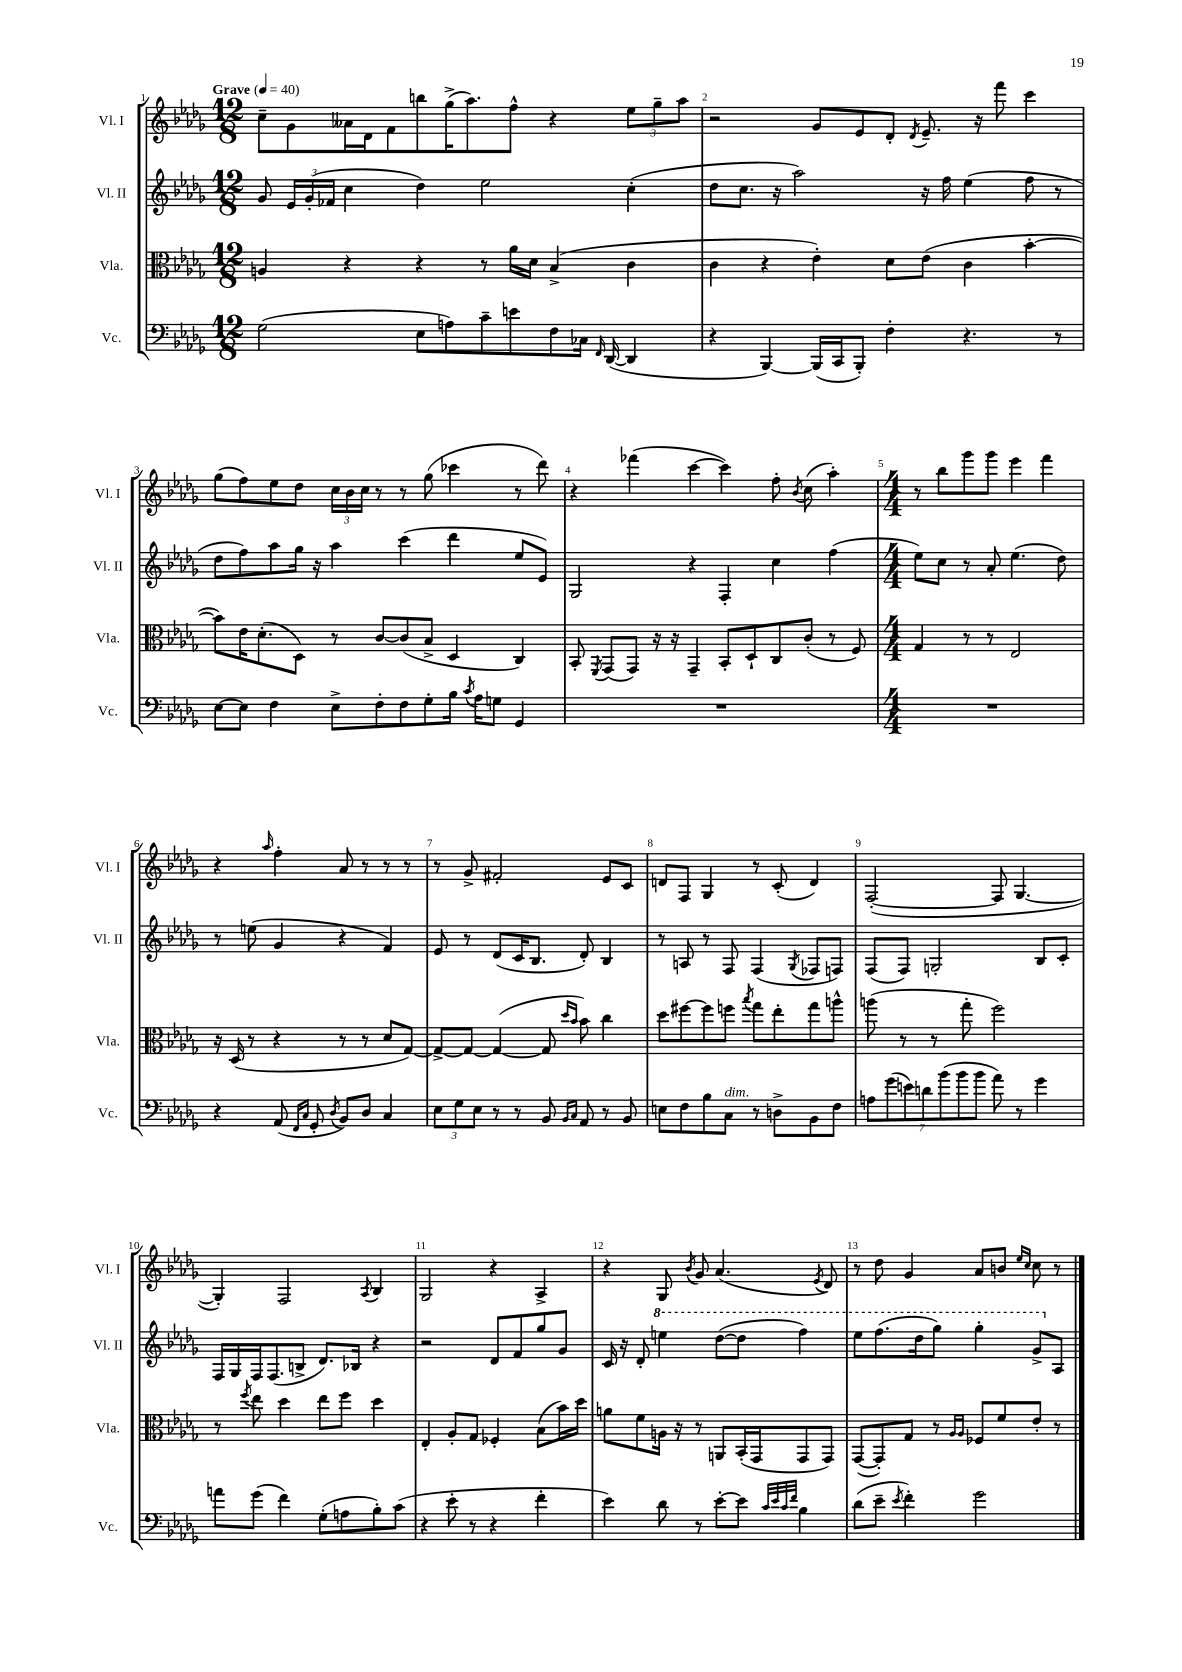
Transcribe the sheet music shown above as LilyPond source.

<<
\new StaffGroup <<
\new Staff = "s0" \with { instrumentName = "Vl. I" shortInstrumentName = "Vl. I" } {
    \clef treble \key des \major \numericTimeSignature \time 12/8 \tempo "Grave" 4 = 40
    \autoBeamOff c''8[-- ges'8 aeses'16 des'16 f'8 b''8 ges''16->( aes''8.) f''8]-^ r4 \tuplet 3/2 { ees''8[ ges''8-- aes''8] } |
    r2 ges'8[ ees'8 des'8]-. \acciaccatura { des'8 } ees'8.-- r16 f'''8 c'''4 |
    ges''8[( f''8) ees''8 des''8] \tuplet 3/2 { c''16[ bes'16 c''16] } r8 r8 ges''8( ces'''4 r8 des'''8) |
    r4 fes'''4( c'''4~ c'''4) f''8-. \acciaccatura { bes'8 } c''8( aes''4-.) |
    \numericTimeSignature \time 4/4 r8 bes''8[ ges'''8 ges'''8] ees'''4 f'''4 |
    r4 \grace { aes''16 } f''4-. aes'8 r8 r8 r8 |
    r8 ges'8-> fis'2-. ees'8[ c'8] |
    d'8[ f8] ges4 r8 c'8-.( d'4) |
    f2~-.( f8 ges4.~ |
    ges4-.) f2 \acciaccatura { aes8 } bes4 |
    ges2 r4 aes4-> |
    r4 ges8 \acciaccatura { bes'8 } ges'8 aes'4.( \acciaccatura { ees'8 } des'8) |
    r8 des''8 ges'4 aes'8[ b'8] \grace { ees''16[ c''16] } c''8 r8 \bar "|." |
}
\new Staff = "s1" \with { instrumentName = "Vl. II" shortInstrumentName = "Vl. II" } {
    \clef treble \key des \major \numericTimeSignature \time 12/8
    \autoBeamOff ges'8 \tuplet 3/2 { ees'16[ ges'16-.( fes'16] } c''4 des''4) ees''2 c''4-.( |
    des''8[ c''8.] r16 aes''2) r16 f''16 ees''4( f''8 r8 |
    des''8[ f''8) aes''8 ges''16] r16 aes''4 c'''4( des'''4 ees''8[ ees'8]) |
    ges2 r4 f4-. c''4 f''4( |
    \numericTimeSignature \time 4/4 ees''8[) c''8] r8 aes'8-. ees''4.( des''8) |
    r8 e''8( ges'4 r4 f'4) |
    ees'8 r8 des'8[( c'16 bes8.] des'8-.) bes4 |
    r8 a8 r8 f8 f4( \acciaccatura { ges8 } fes8[ f8]) |
    f8[( f8]) g2-. bes8[ c'8]-. |
    f16[ ges16 f16 f8.( b8]-> des'8.[) bes16] r4 |
    r2 des'8[ f'8 ges''8 ges'8] |
    c'16 r16 des'8-. \ottava #1 e'''4 des'''8[~( des'''8] f'''4) |
    ees'''8[ f'''8.( des'''16 ges'''8]) ges'''4-. ges''8[-> \ottava #0 aes8] \bar "|." |
}
\new Staff = "s2" \with { instrumentName = "Vla." shortInstrumentName = "Vla." } {
    \clef alto \key des \major \numericTimeSignature \time 12/8
    \autoBeamOff a4 r4 r4 r8 aes'16[ des'16] bes4->( c'4 |
    c'4 r4 ees'4-.) des'8[ ees'8]( c'4 bes'4~-. |
    bes'8[) ees'16 des'8.-.( des8]) r8 c'8[~ c'8( bes8]-> des4 c4) |
    bes,8-. \acciaccatura { f,8 } ges,8[( ges,8]) r16 r16 ges,4-- bes,8[-. des8-! c8 c'8]-.( r8 f8) |
    \numericTimeSignature \time 4/4 ges4 r8 r8 ees2 |
    r16 des16( r8 r4 r8 r8 des'8[ ges8]~) |
    ges8[~-> ges8]~ ges4~( ges8 \grace { des''16[ bes'16] } bes'8) c''4 |
    des''8[ fis''8~ fis''8 f''8] \acciaccatura { bes''8 } ges''8[ ees''8-. ges''8 a''8]-^ |
    a''8( r8 r8 ges''8-. f''2) |
    r8 \acciaccatura { f''8 } ees''8 des''4 ees''8[ f''8] des''4 |
    ees4-. aes8[-. ges8] fes4-. bes8[( bes'16) des''16] |
    a'8[ f'8 a16] r16 r8 a,8[ bes,16-.( ges,16 ges,8 ges,8]) |
    ges,8[~( ges,8-.) ges8] r8 \grace { aes16[ aes16] } fes8[ f'8 ees'8]-. r8 \bar "|." |
}
\new Staff = "s3" \with { instrumentName = "Vc." shortInstrumentName = "Vc." } {
    \clef bass \key des \major \numericTimeSignature \time 12/8
    \autoBeamOff ges2( ees8[ a8) c'8-- e'8 f8 ces16] \grace { f,16 } des,16~( des,4 |
    r4 bes,,4~) bes,,16[( c,16 bes,,8]-.) f4-. r4. r8 |
    ees8[~ ees8] f4 ees8[-> f8-. f8 ges8-. bes16] \acciaccatura { c'8 } aes16[ g8] ges,4 |
    R1. |
    \numericTimeSignature \time 4/4 R1 |
    r4 aes,8( \grace { f,16[ c16] } ges,8-. \acciaccatura { des8 } bes,8[) des8] c4 |
    \tuplet 3/2 { ees8[ ges8 ees8] } r8 r8 bes,8 \grace { bes,16[ c16] } aes,8 r8 bes,8 |
    e8[ f8 bes8 c8]^\markup { \italic "dim." } r8 d8[-> bes,8 f8] |
    \tuplet 7/4 { a8[ ges'8( e'8) d'8 bes'8( bes'8 bes'8] } aes'8) r8 ges'4 |
    a'8[ ges'8]( f'4) ges8[-.( a8 bes8-.) c'8]( |
    r4 ees'8-. r8 r4 f'4-. |
    ees'4) des'8 r8 ees'8[~-. ees'8] \grace { c'32[ ees'32 c'32 f'32] } bes4 |
    des'8[( ees'8]-- \acciaccatura { ees'8 } f'4-.) ges'2 \bar "|." |
}
>>
>>
\layout { \context { \Score \override BarNumber.break-visibility = ##(#f #t #t) barNumberVisibility = #all-bar-numbers-visible } }
